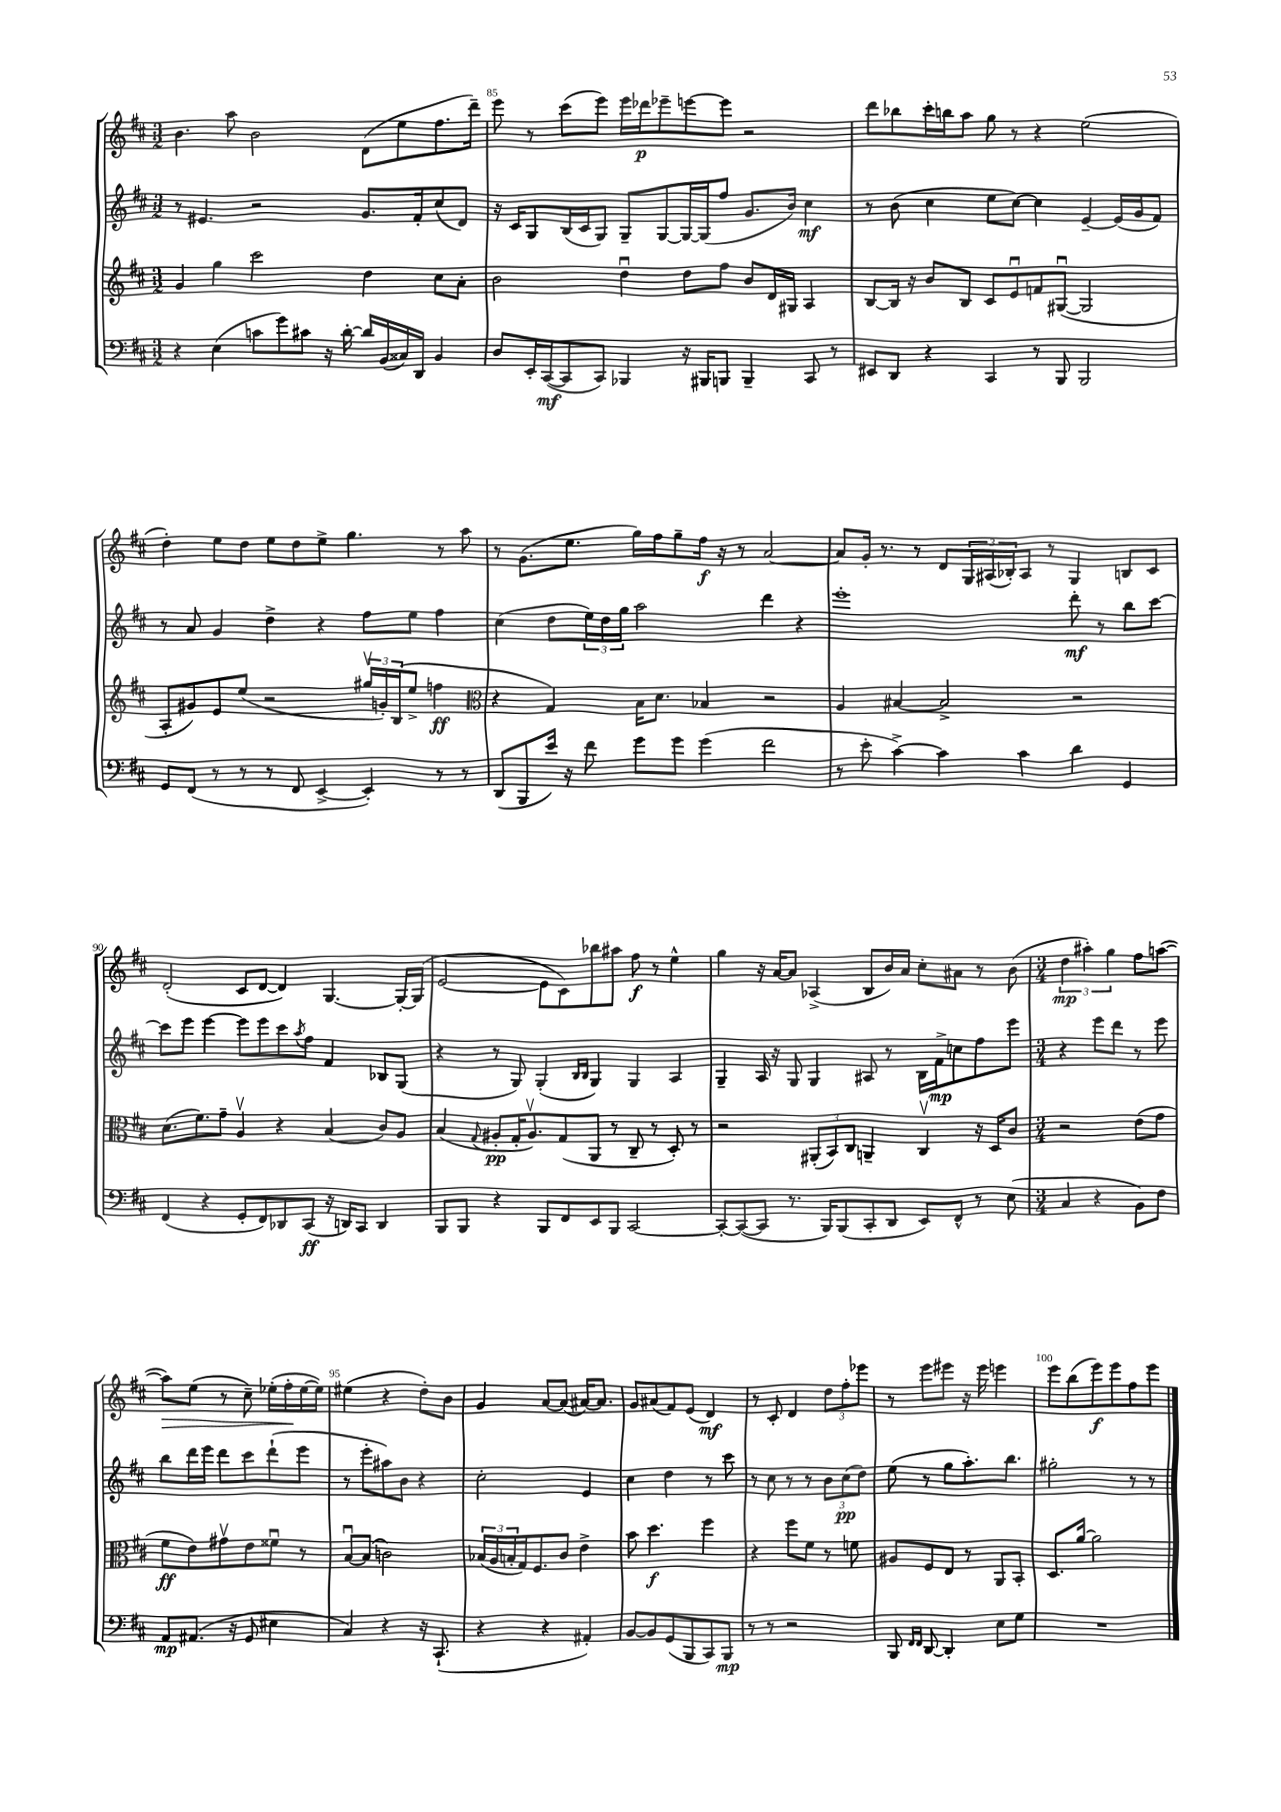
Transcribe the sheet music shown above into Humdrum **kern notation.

**kern	**dynam	**kern	**dynam	**kern	**dynam	**kern	**dynam
*part4	*part4	*part3	*part3	*part2	*part2	*part1	*part1
*staff4	*staff4	*staff3	*staff3	*staff2	*staff2	*staff1	*staff1
*clefF4	*	*clefG2	*	*clefG2	*	*clefG2	*
*k[f#c#]	*	*k[f#c#]	*	*k[f#c#]	*	*k[f#c#]	*
*M3/2	*	*M3/2	*	*M3/2	*	*M3/2	*
=84	=84	=84	=84	=84	=84	=84	=84
4r	.	4g/	.	8r	.	4.b\	.
.	.	.	.	4.e#X/	.	.	.
(4E\	.	4gg\	.	.	.	.	.
.	.	.	.	.	.	8aa\	.
8cn\L	.	2ccc#\	.	2r	.	2b\	.
8g\)	.	.	.	.	.	.	.
8c#X\J	.	.	.	.	.	.	.
16r	.	.	.	.	.	.	.
[16d'\	.	.	.	.	.	.	.
16d/LL]	.	4dd\	.	8.g/L	.	(8d\L	.
(16BB/	.	.	.	.	.	.	.
16C##X/)	.	.	.	.	.	8ee\	.
16DD/JJ	.	.	.	16f#'/k	.	.	.
4BB/	.	8cc#\L	.	(8cc#/	.	8.ff#\	.
.	.	8a'\J	.	8d/J)	.	.	.
.	.	.	.	.	.	16ddd~\Jk)	.
=85	=85	=85	=85	=85	=85	=85	=85
8D/L	.	2b\	.	16r	.	8eee\	.
.	.	.	.	16c#/KL	.	.	.
16EE'/L	.	.	.	8G/	.	8r	.
([16CC#/J	mf	.	.	.	.	.	.
8CC#/]	.	.	.	(16B/L	.	(8ccc#\L	.
.	.	.	.	16c#/J	.	.	.
8CC#/J)	.	.	.	8G/J)	.	8eee\J)	.
4BBB-X/	.	4ddu\	.	8G~/L	.	16eee\LL	.
.	.	.	.	.	.	16ddd-X\J	p
.	.	.	.	[8G/	.	8eee-X~\	.
16r	.	8dd\L	.	16G/L_	.	[8eeen\	.
16BBB#X/KL	.	.	.	(16G/J]	.	.	.
8BBBn/J	.	8ff#\J	.	8ff#/J	.	8eee\J]	.
4BBB~/	.	8b/L	.	8.g/L	.	2r	.
.	.	16d/L	.	.	.	.	.
.	.	16G#X/JJ	.	16b/Jk)	.	.	.
8CC#/	.	4A/	.	4cc#\	mf	.	.
8r	.	.	.	.	.	.	.
=86	=86	=86	=86	=86	=86	=86	=86
8EE#X/L	.	[8B/L	.	8r	.	8ddd\L	.
8DD/J	.	16B/Jk]	.	(8b\	.	8bb-X\	.
.	.	16r	.	.	.	.	.
4r	.	8b/L	.	4cc#\	.	16ccc#'\L	.
.	.	.	.	.	.	16bbn\J	.
.	.	8B/J	.	.	.	8aa\J	.
4CC#/	.	8c#/L	.	8ee\L	.	8gg\	.
.	.	8eu/	.	[8cc#\J)	.	8r	.
8r	.	8fn/	.	4cc#\]	.	4r	.
8BBB/	.	([8G#Xu/J	.	.	.	.	.
2BBB/	.	2G#/]	.	[4e~/	.	(2ee\	.
.	.	.	.	(16e/LL]	.	.	.
.	.	.	.	16g/J	.	.	.
.	.	.	.	8f#/J)	.	.	.
!!LO:LB:g=z
=87	=87	=87	=87	=87	=87	=87	=87
8GG/L	.	8A'/L	.	8r	.	4dd'\)	.
(8FF#/J	.	8g#X/)	.	8a/	.	.	.
8r	.	8e/	.	4g/	.	8ee\L	.
8r	.	(8ee/J	.	.	.	8dd\J	.
8r	.	2r	.	4dd^\	.	8ee\L	.
8FF#/	.	.	.	.	.	8dd\	.
[4EE^/	.	.	.	4r	.	8ee^\J	.
.	.	.	.	.	.	4.gg\	.
4EE'/])	.	24gg#Xv/LL	.	8ff#\L	.	.	.
.	.	24gn'/)	.	.	.	.	.
.	.	(24B/J	.	.	.	.	.
.	.	8ee^/J	.	8ee\J	.	.	.
8r	.	4ffn\	ff	4ff#\	.	8r	.
8r	.	.	.	.	.	8aa\	.
=88	=88	=88	=88	=88	=88	=88	=88
*	*	*clefC3	*	*	*	*	*
(8DD/L	.	4r	.	(4cc#\	.	8r	.
8BBB/	.	.	.	.	.	(8.g\L	.
16e/Jk)	.	4G/)	.	8dd\L	.	.	.
16r	.	.	.	.	.	8.ee\J	.
8f#\	.	.	.	24ee\L)	.	.	.
.	.	.	.	24dd\	.	.	.
.	.	.	.	24gg\JJ	.	.	.
8g\L	.	16B\KL	.	2aa\	.	16gg\LL)	.
.	.	8.d\J	.	.	.	16ff#\J	.
8g\J	.	.	.	.	.	8gg~\	.
(4g\	.	4B-X/	.	.	.	16ff#\Jk	f
.	.	.	.	.	.	16r	.
.	.	.	.	.	.	8r	.
2f#\	.	2r	.	4ddd\	.	[2a/	.
.	.	.	.	4r	.	.	.
=89	=89	=89	=89	=89	=89	=89	=89
8r	.	4A/	.	1eee'	.	8a/L]	.
8e'\	.	.	.	.	.	16g'/Jk	.
.	.	.	.	.	.	8.r	.
[4c#^\)	.	[4B#X/	.	.	.	.	.
.	.	.	.	.	.	8r	.
4c#\]	.	2B#^/]	.	.	.	8d/L	.
.	.	.	.	.	.	24G/L	.
.	.	.	.	.	.	(24A#X/	.
.	.	.	.	.	.	24B-X'/J)	.
4c#\	.	.	.	.	.	8A#/J	.
.	.	.	.	.	.	8r	.
4d\	.	2r	.	8ddd'\	mf	4G/	.
.	.	.	.	8r	.	.	.
4GG/	.	.	.	8bb\L	.	8Bn/L	.
.	.	.	.	[8ccc#\J	.	8c#/J	.
!!LO:LB:g=z
=90	=90	=90	=90	=90	=90	=90	=90
(4FF#/	.	(8.d\L	.	8ccc#\L]	.	(2d'/	.
.	.	.	.	8eee\J	.	.	.
.	.	8.f#\)	.	.	.	.	.
4r	.	.	.	[4eee\	.	.	.
.	.	8g~\J	.	.	.	.	.
8GG'/L	.	4Av/	.	8eee\L]	.	8c#/L	.
8FF#/)	.	.	.	8eee\	.	[8d/J	.
8DD-X/	.	4r	.	8ccc#\	.	4d/])	.
.	.	.	.	8qaa/	.	.	.
(8CC#/J	ff	.	.	8ff#\J	.	.	.
16r	.	(4B/	.	4f#/	.	[4.G/	.
16DDn/KL)	.	.	.	.	.	.	.
8CC#/J	.	.	.	.	.	.	.
4DD/	.	8c#/L)	.	8B-X/L	.	.	.
.	.	8A/J	.	(8G/J	.	16G'/LL_	.
.	.	.	.	.	.	(16G/JJ]	.
=91	=91	=91	=91	=91	=91	=91	=91
8BBB/L	.	(4B/	.	4r	.	[2e/	.
8BBB/J	.	.	.	.	.	.	.
.	.	8qqG/	.	.	.	.	.
4r	.	8A#X'/L	pp	8r	.	.	.
.	.	16G'/K	.	8G/)	.	.	.
.	.	8.A#v/)	.	.	.	.	.
8BBB/L	.	.	.	(4G'/	.	8e\L]	.
8FF#/	.	(8G/	.	.	.	8c#\)	.
.	.	.	.	16qqB/LL	.	.	.
.	.	.	.	16qqB/JJ	.	.	.
8EE/	.	8AA/J	.	4G/)	.	8bb-X\	.
8BBB/J	.	8r	.	.	.	8aa#X\J	.
[2CC#/	.	8C#~/	.	4G/	.	8ff#\	f
.	.	8r	.	.	.	8r	.
.	.	8D'/)	.	4A/	.	4ee^^\	.
.	.	8r	.	.	.	.	.
=92	=92	=92	=92	=92	=92	=92	=92
8CC#'/L_	.	2r	.	4G~/	.	4gg\	.
(8CC#/_	.	.	.	.	.	.	.
8CC#/J]	.	.	.	16A/	.	16r	.
.	.	.	.	16r	.	[16a/KL	.
8.r	.	.	.	8G/	.	8a/J]	.
.	.	(12AA#X'/L	.	4G/	.	(4A-X^/	.
16BBB/KL)	.	.	.	.	.	.	.
.	.	12BB/)	.	.	.	.	.
(8BBB/	.	.	.	.	.	.	.
.	.	12C#/J	.	.	.	.	.
8CC#'/	.	4AAn~/	.	8A#X/	.	8B/L	.
8DD/J	.	.	.	8r	.	16b/L)	.
.	.	.	.	.	.	16a/JJ	.
8EE/L)	.	4C#v/	.	16B\LL	.	8cc#'\L	.
.	.	.	.	16f#^\J	mp	.	.
8FF#^^/J	.	.	.	8ccn\	.	8a#X\J	.
8r	.	16r	.	8ff#\	.	8r	.
.	.	16D/KL	.	.	.	.	.
(8E\	.	8c#/J	.	8eee\J	.	(8b\	.
=93	=93	=93	=93	=93	=93	=93	=93
*M3/4	*	*M3/4	*	*M3/4	*	*M3/4	*
4C#/	.	2r	.	4r	.	6dd\	mp
.	.	.	.	.	.	6aa#X'\)	.
4r	.	.	.	8eee\L	.	.	.
.	.	.	.	.	.	6gg\	.
.	.	.	.	8ddd\J	.	.	.
8BB\L)	.	(8e\L	.	8r	.	8ff#\L	.
8F#\J	.	8g\J	.	8eee\	.	([8aan\J	.
!!LO:LB:g=z
=94	=94	=94	=94	=94	=94	=94	=94
!	!	!	!	!	!	!	!LO:HP:b
8AA/L	mp	8f#\L	ff	8bb\L	.	8aa\L])	>
(8.AA#X/J	.	8e\)	.	16ddd\L	.	(8ee\J	.
.	.	.	.	16eee\JJ	.	.	.
.	.	8g#Xv\	.	8ddd\L	.	8r	.
16r	.	.	.	.	.	.	.
8GG/	.	8e\	.	8ccc#\	.	8cc#~\)	.
4E#X\	.	8f##Xu\J	.	(8ddd`\	.	(16ee-X'\LL	.
.	.	.	.	.	.	16ff#'\	.
.	.	8r	.	8eee\J	.	[16ee-\	]
.	.	.	.	.	.	16ee-\JJ])	.
=95	=95	=95	=95	=95	=95	=95	=95
4C#/)	.	[8Bu/L	.	8r	.	(4ee#X\	.
.	.	(8B/J]	.	8eee'\L	.	.	.
4r	.	2cn\)	.	8aa#X\)	.	4r	.
.	.	.	.	8b\J	.	.	.
16r	.	.	.	4r	.	8dd'\L)	.
(8.CC#`/	.	.	.	.	.	.	.
.	.	.	.	.	.	8b\J	.
=96	=96	=96	=96	=96	=96	=96	=96
4r	.	(24B-X/LL	.	2cc#'\	.	4g/	.
.	.	24A/	.	.	.	.	.
.	.	24Bn'/	.	.	.	.	.
.	.	16G/J)	.	.	.	.	.
.	.	8.F#/	.	.	.	.	.
4r	.	.	.	.	.	[8a/L	.
.	.	8c#/J	.	.	.	(8a/J]	.
4AA#X'/)	.	4e^\	.	4e/	.	[16a#X/KL)	.
.	.	.	.	.	.	8.a#/J]	.
=97	=97	=97	=97	=97	=97	=97	=97
[8BB/L	.	8b\	.	4cc#\	.	8g/L	.
8BB/]	.	4.dd\	f	.	.	(8a#X/	.
(8GG/	.	.	.	4dd\	.	8f#/)	.
8BBB/	.	.	.	.	.	(8e/J	.
8CC#/)	.	4ff#\	.	8r	.	4d/)	mf
8BBB/J	mp	.	.	8ccc#\	.	.	.
=98	=98	=98	=98	=98	=98	=98	=98
8r	.	4r	.	8r	.	8r	.
8r	.	.	.	8cc#\	.	8c#'/	.
2r	.	8ff#\L	.	8r	.	4d/	.
.	.	8f#\J	.	8r	.	.	.
.	.	8r	.	12b\L	.	12dd\L	.
.	.	.	.	(12cc#\	pp	12ff#'\	.
.	.	8fn\	.	.	.	.	.
.	.	.	.	12dd\J)	.	12eee-X\J	.
=99	=99	=99	=99	=99	=99	=99	=99
8BBB/	.	8A#X/L	.	(8ee\	.	8r	.
16qqFF#/LL	.	.	.	.	.	.	.
16qqFF#/JJ	.	.	.	.	.	.	.
[8DD/	.	8F#/	.	8r	.	8eee\L	.
4DD'/]	.	8E/J	.	8gg\L	.	8eee#X\J	.
.	.	8r	.	8.aa'\)	.	16r	.
.	.	.	.	.	.	16eee#\	.
8E\L	.	8AA/L	.	.	.	4eeen\	.
.	.	.	.	8.bb\J	.	.	.
8G\J	.	8BB'/J	.	.	.	.	.
=100	=100	=100	=100	=100	=100	=100	=100
2.r	.	8.D/L	.	2gg#X'\	.	8eee\L	.
.	.	.	.	.	.	(8bb\	.
.	.	[16a/Jk	.	.	.	.	.
.	.	2a\]	.	.	.	8eee\)	f
.	.	.	.	.	.	8eee\	.
.	.	.	.	8r	.	8ff#\	.
.	.	.	.	8r	.	8eee\J	.
==	==	==	==	==	==	==	==
*-	*-	*-	*-	*-	*-	*-	*-
